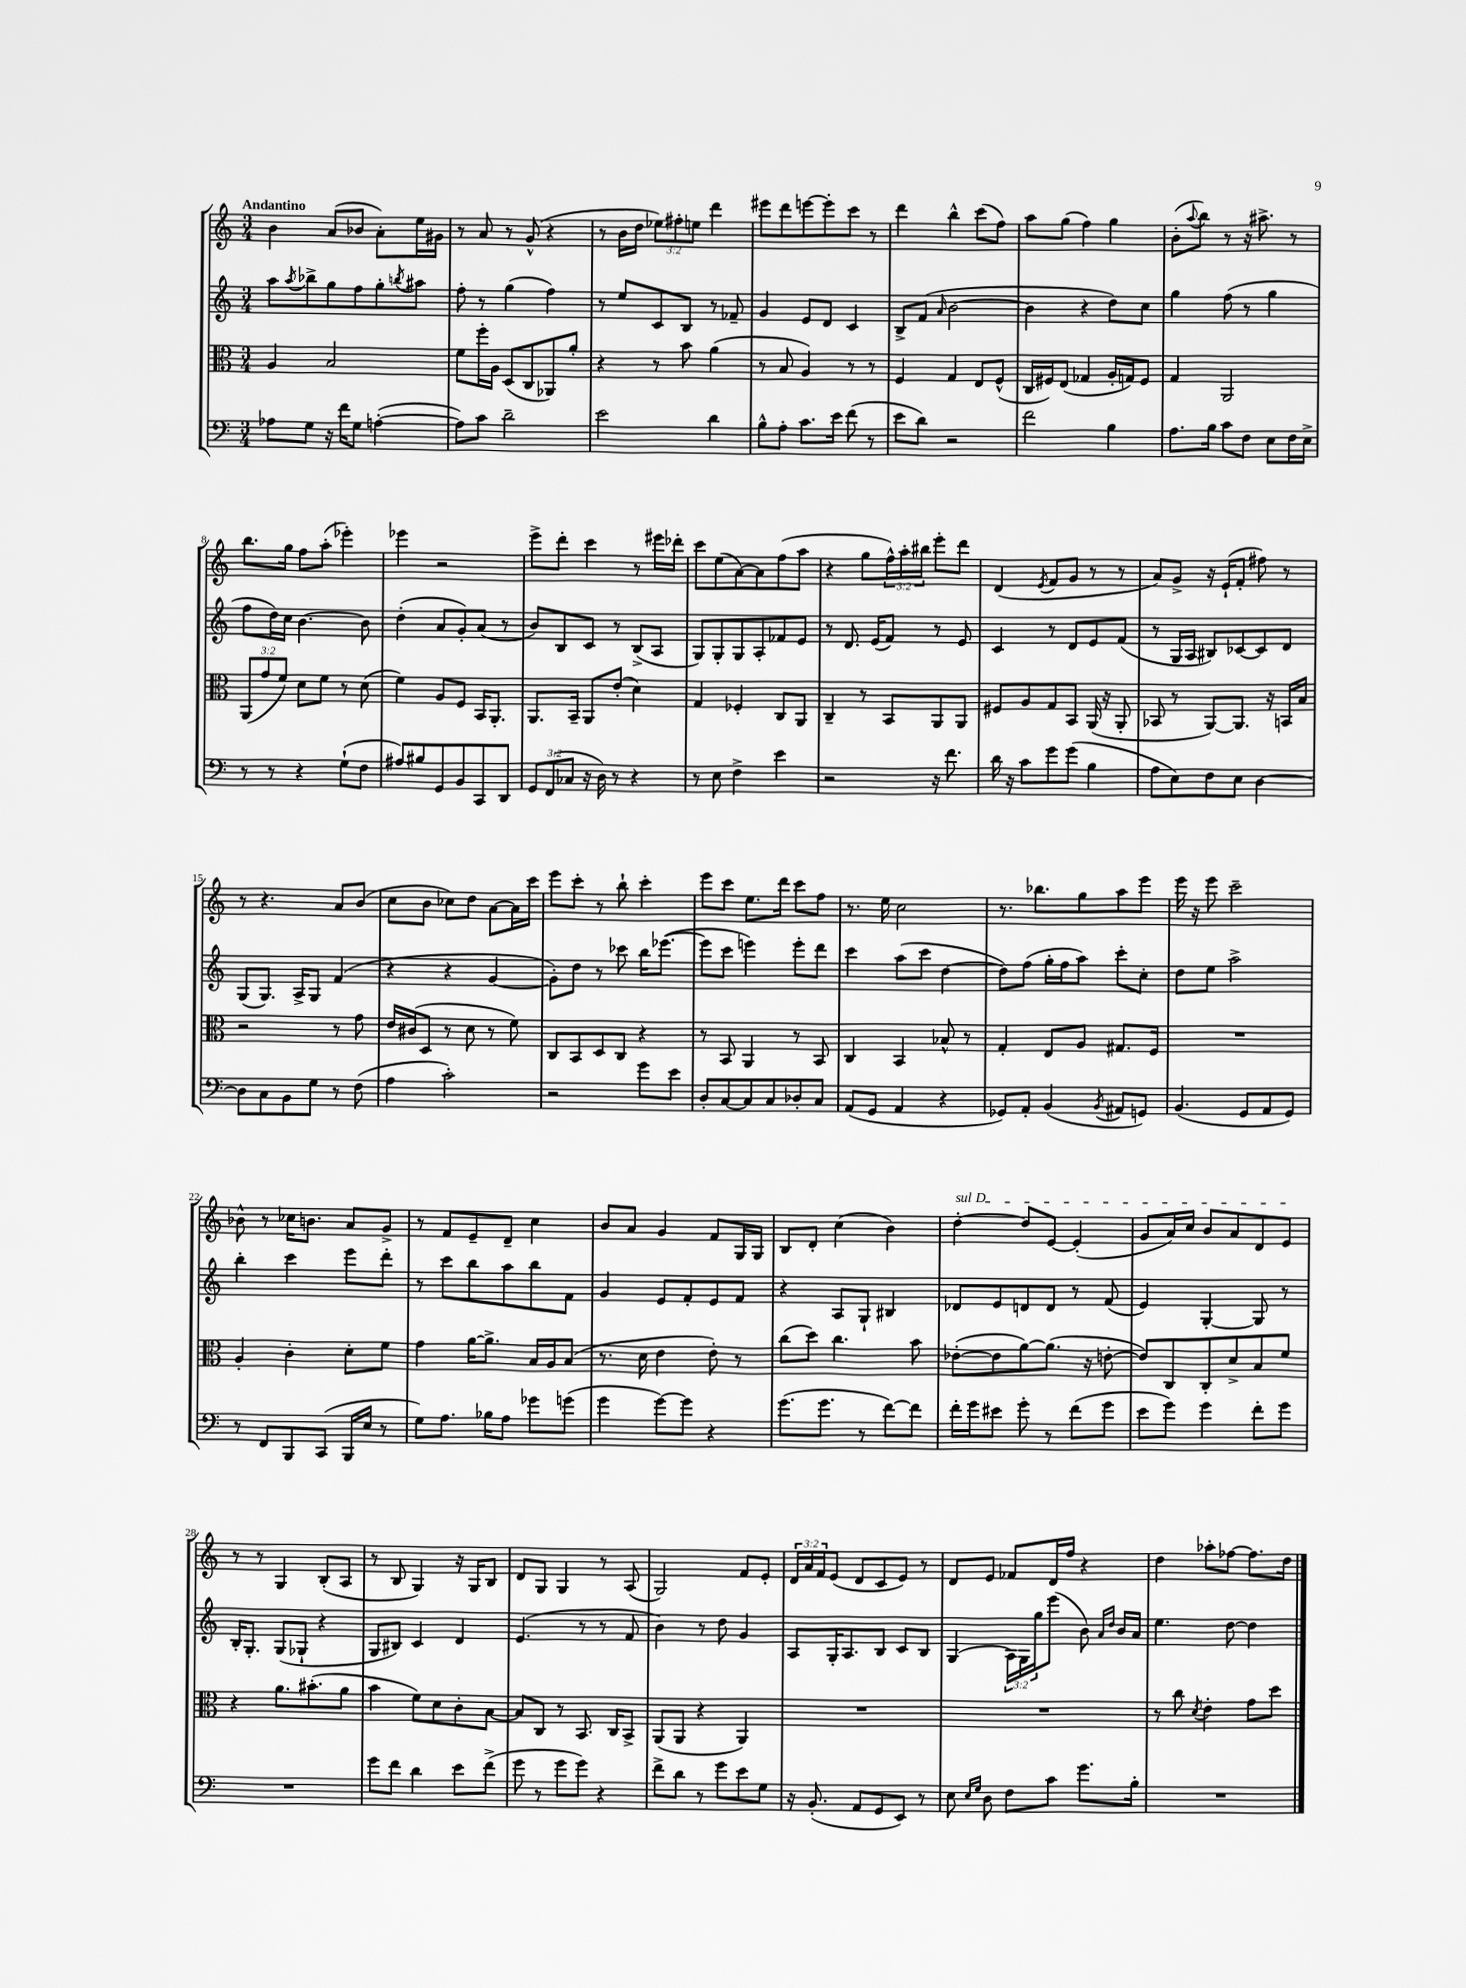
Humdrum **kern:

**kern	**kern	**kern	**kern
*staff4	*staff3	*staff2	*staff1
*clefF4	*clefC3	*clefG2	*clefG2
*k[]	*k[]	*k[]	*k[]
*M3/4	*M3/4	*M3/4	*M3/4
8A-	4A	8aa	4b
.	.	8qaa	.
8G	.	8bb-^	.
16r	2B	8gg	(8a
16f	.	.	.
8G	.	8ff	8b-
([4A'	.	8gg'	8a')
.	.	8qbb	.
.	.	8aa#	16ee
.	.	.	16g#
=	=	=	=
8A])	8f	8ff'	8r
8c	16ff'	8r	8a
.	16A	.	.
2d~	(8D	(4gg	8r
.	8C	.	(8g^^
.	8AA-)	4ff)	4r
.	8a'	.	.
=	=	=	=
2e	4r	8r	8r
.	.	8ee	16b
.	.	.	16dd
.	8r	8c	12ee-)
.	.	.	12ff#'
.	8b	8B	.
.	.	.	12ee
4d	(4a	8r	4ddd
.	.	8f-~	.
=	=	=	=
8B^^	8r	4g	8eee#
8A'	8B	.	8ddd
8.c	4A)	8e	[8eee
.	.	8d	8eee']
16e	.	.	.
(8f	8r	4c	8ccc
8r	8r	.	8r
=	=	=	=
8e	4F	8B^	4ddd
8d)	.	(8f	.
.	.	16qqa	.
2r	4G	[2b	4bb^^
.	8E	.	(8ccc
.	(8F^^	.	8ff)
=	=	=	=
2f	16C	4b]	8aa
.	16F#)	.	.
.	(8E	.	(8gg
.	4G-	4r	4ff)
4B	16A'	8dd)	4gg
.	16G)	.	.
.	8F#	8cc	.
=	=	=	=
8.A	4G	4gg	(8b'
.	.	.	8qqaa
.	.	.	8bb)
16B	.	.	.
8c	2AA	(8ff	8r
8F	.	8r	16r
.	.	.	8.aa#^
8E	.	4gg	.
16F	.	.	8r
16E^	.	.	.
=	=	=	=
8r	(12AA	8ff	8.bb
.	12g	.	.
8r	.	16dd)	.
.	12f)	.	.
.	.	16cc	16gg
4r	8d	[4.b	8ff
.	8f	.	(8aa'
(8G`	8r	.	4eee-')
8F	(8d	8b]	.
=	=	=	=
8A#)	4f)	(4dd'	4eee-
8B#	.	.	.
8GG	8A	8a	2r
8BB	8F	8g')	.
8CC	16BB	(8a	.
.	8.AA'	.	.
8DD	.	8r	.
=	=	=	=
12GG	8.AA	8b)	8eee^
(12FF	.	.	.
.	.	8B	8ddd'
12C-	.	.	.
.	16BB~	.	.
16r	8AA	8c	4ccc
16D)	.	.	.
8r	(8e'	8r	.
4r	4d)	(8B^	8r
.	.	8A	16eee#
.	.	.	16ddd-'
=	=	=	=
8r	4G	8G)	8ccc
8E	.	8G'	(8ee
4F^	4F-'	8G	[8a)
.	.	8A'	8a]
4e	8C	8f-	(8ff
.	8AA	8e	8aa
=	=	=	=
2r	4C~	8r	4r
.	.	8.d	.
.	8r	.	8gg
.	.	(16e	.
.	8BB	8f)	24ff^^)
.	.	.	24aa'
.	.	.	24bb#
16r	8AA	8r	8eee'
8.f	.	.	.
.	8AA	8e	8ddd
=	=	=	=
16d	8F#	4c	(4d
16r	.	.	.
8c	8A	.	.
.	.	.	8qe
8g	8G	8r	8f
(8g	8BB	8d	8g
4B	(16AA	8e	8r
.	16r	.	.
.	8AA'	(8f	8r
=	=	=	=
8A	8BB-	8r	8a)
8E)	8r	16G	8g^
.	.	16A	.
8F	[8AA)	8B#)	16r
.	.	.	(16e`
8E	8.AA]	[8c-	8f'
[4D	.	8c-]	8ff#)
.	16r	.	.
.	16BB	8d	8r
.	16B	.	.
=	=	=	=
8D]	2r	(8G	8r
8C	.	8.G)	4.r
8BB	.	.	.
.	.	16A^	.
8G	.	8G	.
8r	8r	(4f	8a
(8F	8g	.	(8b
=	=	=	=
4A	16e	4r	8cc
.	(16c#	.	.
.	8D	.	8b
2c')	8r	4r	8cc-)
.	8d	.	8dd
.	8r	[4g	[8a
.	8f)	.	16a]
.	.	.	16ccc
=	=	=	=
2r	8C	8g'])	8eee
.	8BB	8dd	8ccc'
.	8D	8r	8r
.	8C	8ccc-	8bb`
8g	4r	16bb	4ccc'
.	.	([8.eee-	.
8e	.	.	.
=	=	=	=
8D'	8r	8eee-]	8eee
[8C	8BB	8ccc	8ccc
8C]	4AA	4eee)	8.ee
8C	.	.	.
.	.	.	16ddd
8D-'	8r	8eee'	8ccc
8C	8BB	8ddd	8ff
=	=	=	=
(8AA	4C	4ccc	8.r
8GG	.	.	.
.	.	.	16ee
4AA	4BB	(8aa	2cc
.	.	8ccc	.
4r	8B-^^	[4dd	.
.	8r	.	.
=	=	=	=
8GG-)	4G'	8dd])	8.r
8AA'	.	(8ff	.
.	.	.	8.bb-
(4BB	8E	16gg'	.
.	.	16ff	.
.	8A	8aa)	8gg
8qBB	.	.	.
8AA#	8.G#	8ccc'	8aa
8GG)	.	8cc'	8eee
.	16F	.	.
=	=	=	=
(4.BB	2.r	8dd	16eee
.	.	.	16r
.	.	8ee	8eee
.	.	2aa^	2ccc~
8GG	.	.	.
8AA	.	.	.
8GG)	.	.	.
=	=	=	=
8r	4A'	4bb'	8b-^^
8FF	.	.	8r
8BBB	4c'	4ccc	16cc-
.	.	.	8.b
(8CC	.	.	.
16BBB	8d'	8eee	8a
16E	.	.	.
8r	8f	8ddd'	8g^
=	=	=	=
8G)	4g	8r	8r
8.A	.	8ccc	8f
.	[16a	8bb	8e~
16B-	8.a^]	.	.
8A	.	8aa	8d~
8g-	16B	8bb	4cc
.	16A	.	.
(8g	(8B	8f	.
=	=	=	=
4g	8.r	4g	8b
.	.	.	8a
.	16d	.	.
[8g)	4e	8e	4g
8g]	.	8f'	.
4r	8e')	8e	8f
.	8r	8f	16G
.	.	.	16G
=	=	=	=
(8.g	(8cc	4r	8B
.	8dd)	.	8d'
8.g	.	.	.
.	4.cc	8A	(4cc
8r	.	8G`	.
[8f)	.	4B#	4b)
8f]	8b	.	.
=	=	=	=
16f'	([8e-'	8d-	[4dd'
16g	.	.	.
8e#	8e-]	8e	.
8g'	[8a)	8d	8dd]
8r	(8.a]	8d	[8e
(8f	.	8r	(4e']
.	16r	.	.
8g	[8e'	(8f	.
=	=	=	=
8e	8e])	4e)	8g
8g)	8C	.	16a)
.	.	.	16cc
4g	8C'	[4G'	8b
.	8d^	.	8a
8f'	8B	8G]	8d
8g	8f	8r	8e
=	=	=	=
2.r	4r	16B'	8r
.	.	8.G'	.
.	.	.	8r
.	8.a	(8G	4G
.	.	8G-`	.
.	(8.b#'	.	.
.	.	4r	(8B'
.	8a	.	8A
=	=	=	=
8g	4b	8G	8r
8f	.	8B#)	8B
4d	8f)	4c	4G)
.	8d	.	.
8e	8c'	4d	16r
.	.	.	16G
(8f^	[8B	.	8B
=	=	=	=
8g	8B]	(4.e	8d
8r	8C	.	8G
8g	8r	.	4G
8g)	8.BB	8r	.
4r	.	8r	8r
.	16C	.	.
.	8BB^	8f	(8A
=	=	=	=
8f^	(8AA	4b)	2G)
8d	8AA	.	.
8r	4r	8r	.
8g	.	8dd	.
8e	4AA)	4g	8f
8G	.	.	8e'
=	=	=	=
16r	2.r	8A	24d
.	.	.	24a
(8.BB'	.	.	.
.	.	.	24f
.	.	16G'	(8e
.	.	8.A	.
8AA	.	.	8d
8GG	.	8B	8c
8EE)	.	8c	8e)
8r	.	8B	8r
=	=	=	=
8E	2.r	(4G	8d
16qqE	.	.	.
16qqG	.	.	.
8D	.	.	8e
8F	.	24A)	8f-
.	.	24G	.
.	.	24gg	.
8c	.	(8eee	16d
.	.	.	16ff
8.g	.	8b)	4r
.	.	16qqa	.
.	.	16qqdd	.
.	.	16b	.
16B'	.	16a	.
=	=	=	=
2.r	8r	4.ee	4dd
.	8cc	.	.
.	8qd	.	.
.	4e'	.	8aa-'
.	.	[8dd	[8ff-
.	8g	4dd]	8.ff-]
.	8dd	.	.
.	.	.	16dd
==	==	==	==
*-	*-	*-	*-
